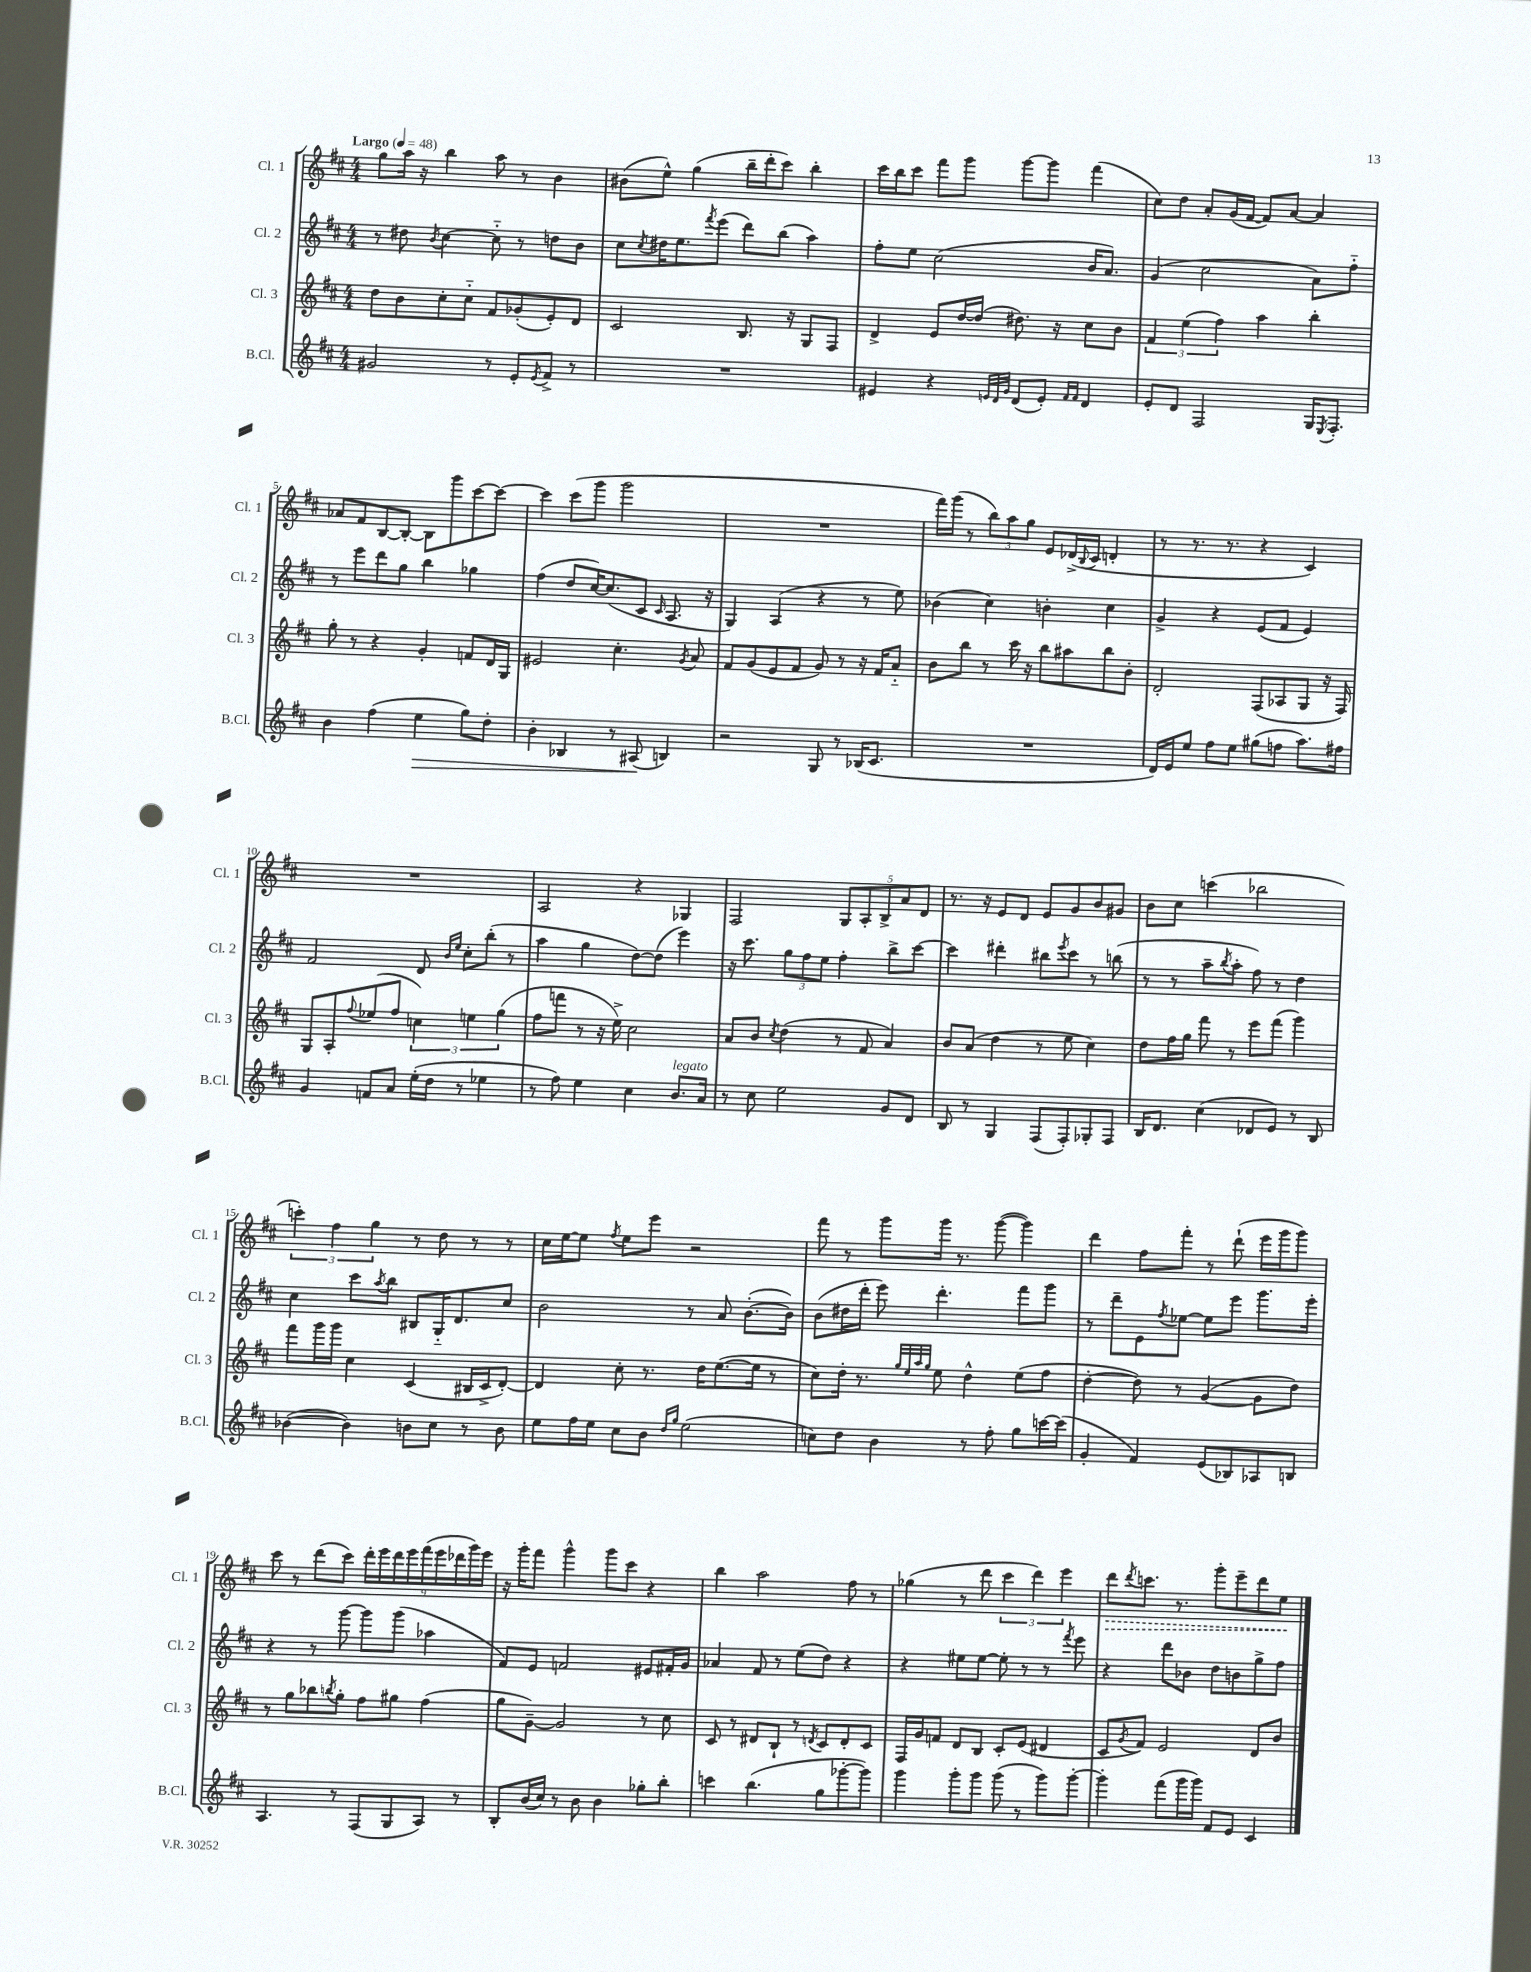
<<
\new StaffGroup <<
\new Staff = "s0" \with { instrumentName = "Cl. 1" shortInstrumentName = "Cl. 1" } {
    \clef treble \key d \major \numericTimeSignature \time 4/4 \tempo "Largo" 4 = 48
    g''8 a''16 r16 b''4 a''8 r8 b'4 |
    bis'8( e''8-^) g''4( b''16-- d'''16-. cis'''8) b''4-. |
    cis'''16 b''16 cis'''8 fis'''8 g'''8 g'''8~ g'''8 fis'''4( |
    cis''8) d''8 a'8-. g'16( fis'16~ fis'8) a'8~ a'4 |
    aes'8 fis'8 b8~ b8~-. b8 g'''8 cis'''8~ cis'''8~ |
    cis'''4 cis'''8( g'''8 g'''2 |
    R1 |
    fis'''16) g'''16( r8 \tuplet 3/2 { b''8) a''8 g''8 } e'8 des'16->( \appoggiatura { b8 } cis'16 d'4-. |
    r8 r8. r8. r4 cis'4) |
    R1 |
    a2 r4 ges4 |
    fis2 \tuplet 5/4 { g8 a8-. b8-> a'8 d'8 } |
    r8. r16 e'8 d'8 e'8 g'8 b'8 gis'8 |
    b'8 cis''8 c'''4( bes''2 |
    \tuplet 3/2 { c'''4-.) fis''4 g''4 } r8 d''8 r8 r8 |
    cis''16 e''16~ e''8 \acciaccatura { fis''8 } e''8 e'''8 r2 |
    fis'''8 r8 g'''8 g'''16 r8. g'''8~( g'''4) |
    d'''4 fis''8 fis'''8-. r8 d'''8-!( e'''16 g'''16 g'''8) |
    cis'''8 r8 d'''8( cis'''8) \tuplet 9/8 { d'''16-. e'''16 d'''16 e'''16 fis'''16( e'''16 des'''16 g'''16) e'''16 } |
    r16 g'''16-. fis'''8 g'''4-^ g'''8 cis'''8 r4 |
    b''4 a''2 fis''8 r8 |
    ges''4( r8 d'''8 \tuplet 3/2 { cis'''4 d'''4) e'''4 } |
    \once \override Hairpin.style = #'dashed-line d'''8\> \acciaccatura { d'''8 } c'''8. r8. g'''8-. e'''8-- d'''8 e''8\! \bar "|." |
}
\new Staff = "s1" \with { instrumentName = "Cl. 2" shortInstrumentName = "Cl. 2" } {
    \clef treble \key d \major \numericTimeSignature \time 4/4
    r8 dis''8 \acciaccatura { b'8 } cis''4~ cis''8-_ r8 d''8 b'8 |
    cis''8 \acciaccatura { cis''8 } dis''16 e''8. \acciaccatura { fis'''8 } e'''8( d'''8) b''8( a''4) |
    fis''8-. e''8 cis''2( b'16 a'8.) |
    g'4( cis''2 a'8) fis''8-_ |
    r8 e'''8 d'''8 g''8 b''4 ges''4 |
    fis''4( d''8 cis''16~) cis''8.( cis'8 \grace { cis'16 } a8. r16 |
    g4) a4( r4 r8 e''8) |
    bes'4( cis''4) b'4-. cis''4 |
    g'4-> r4 e'8( fis'8 e'4) |
    fis'2 d'8 \grace { b'16 e''16 } cis''8-. b''8-.( r8 |
    a''4 g''4 d''8~) d''8( e'''4) |
    r16 cis'''8. \tuplet 3/2 { g''8 fis''8 e''8 } fis''4-. b''8-> cis'''8~ |
    cis'''4 dis'''4-. bis''8 \acciaccatura { e'''8 } cis'''8 r8 b''8( |
    r8 r8 a''8-- \acciaccatura { b''8 } a''8-. fis''8) r8 d''4 |
    cis''4 cis'''8 \acciaccatura { a''8 } b''8 bis8 g16-_ d'8. cis''8 |
    b'2 r8 a'8 b'8.~-.( b'16) |
    b'8( dis''16 d'''16-. e'''8) d'''4.-. fis'''8 g'''8 |
    r8 d'''8-- e'8 \acciaccatura { fis''8 } ees''8~ ees''8 e'''8 g'''8. e'''16-. |
    r4 r8 g'''8~ g'''8 g'''8( aes''4 |
    fis'8) e'8 f'2 eis'8 fis'16-. g'16 |
    aes'4 fis'8 r8 e''8( d''8) r4 |
    r4 eis''8 eis''8~ eis''8-. r8 r8 \acciaccatura { fis'''8 } e'''8 |
    r4 d'''8 bes'8 d''8 b'8 g''8-> fis''8 \bar "|." |
}
\new Staff = "s2" \with { instrumentName = "Cl. 3" shortInstrumentName = "Cl. 3" } {
    \clef treble \key d \major \numericTimeSignature \time 4/4
    d''8 b'8 cis''8-. cis''8-_ fis'8 ges'8-.( e'8-.) d'8 |
    cis'2 b8. r16 g8 fis8 |
    d'4-> e'8 d''16~ d''16( dis''8.) r16 cis''8 b'8 |
    \tuplet 3/2 { fis'4 e''4( fis''4) } a''4 b''4-. |
    g''8-. r8 r4 g'4-. f'8 d'16 g16 |
    eis'2 cis''4.-. \acciaccatura { g'8 } a'8 |
    fis'8 g'8( e'8 fis'8 g'8) r8 r16 fis'16 a'8-_ |
    b'8 b''8 r8 cis'''16 r16 b''8 ais''8 b''8 b'8-. |
    d'2-. fis8( aes8 g8 r16 fis16) |
    g8 a8-. \appoggiatura { fis''8 } ees''8( fis''8 \tuplet 3/2 { c''4) e''4 g''4( } |
    fis''8 f'''8 r8 r16 e''16->) cis''2 |
    a'8 b'8 \acciaccatura { cis''8 } d''4( r8 fis'8 a'4) |
    b'8 a'8( d''4 r8 e''8 cis''4) |
    d''8 fis''16 g''16 fis'''8 r8 e'''8 fis'''8( g'''4) |
    fis'''8 g'''16 g'''16 cis''4 cis'4( bis16 cis'16-> d'8~-.) |
    d'4 cis''8-. r8. d''16 e''8.~( e''16 r8 |
    cis''8) d''16-. r8. \grace { g''32 e''32 a''32 g''32 } e''8 d''4-^ e''8( fis''8 |
    d''4~-. d''8) r8 g'4~( g'8 d''8) |
    r8 g''8 bes''8 \acciaccatura { b''8 } g''8-. fis''8 gis''8 fis''4( |
    g''8 g'8~--) g'2 r8 cis''8 |
    cis'8 r8 dis'8 b8-! r8 \acciaccatura { d'8 } cis'8 d'8-. cis'8 |
    fis16 g'16 f'8 d'8 b8 cis'8-. e'8( dis'4 |
    cis'8 \acciaccatura { g'8 } fis'8) e'2 d'8 b'8 \bar "|." |
}
\new Staff = "s3" \with { instrumentName = "B.Cl." shortInstrumentName = "B.Cl." } {
    \clef treble \key d \major \numericTimeSignature \time 4/4
    gis'2 r8 e'8-. \acciaccatura { e'8 } fis'8-> r8 |
    R1 |
    eis'4 r4 \grace { e'32 d'32 g'32 } d'8( e'8-.) \grace { fis'16 fis'16 } d'4 |
    e'8-. d'8 fis2 g16 \acciaccatura { e8 } fis8.-. |
    b'4 fis''4( e''4\> g''8) d''8-. |
    b'4-. bes4 r8 ais8\!( b4) |
    r2 g8 r8 bes16( cis'8. |
    R1 |
    d'16) e'16 e''8 fis''8 e''8 gis''8( f''8 a''8.) fis''16 |
    g'4 f'8 a'8 e''16-.( d''16 r8 ees''4 |
    r8 fis''8) e''4 cis''4 b'8.^\markup { \italic "legato" } a'16 |
    r8 cis''8 e''2 g'8 d'8 |
    b8 r8 g4 fis8( fis8-.) ges8-. fis8 |
    b16 d'8. cis''4( des'8 e'8) r8 b8 |
    bes'4~( bes'4) b'8 cis''8 r8 b'8 |
    e''8 fis''16 e''16 cis''8 b'8 \grace { d''16 g''16 } e''2( |
    c''8) d''8 b'4 r8 fis''8-. g''8 c'''16~ c'''16( |
    g'4-. fis'4) e'8( bes8) aes8 b8 |
    a4. r8 fis8( g8 a8) r8 |
    b8-. b'16( cis''16) r8 b'8 b'4 ges''8-. b''8-. |
    c'''4 b''4.( g''8 ges'''8~-. ges'''8) |
    g'''4 g'''8-. g'''8 g'''8( r8 g'''8) g'''8~-. |
    g'''4-. fis'''8( g'''16 g'''16) fis'8 e'8 cis'4 \bar "|." |
}
>>
>>
